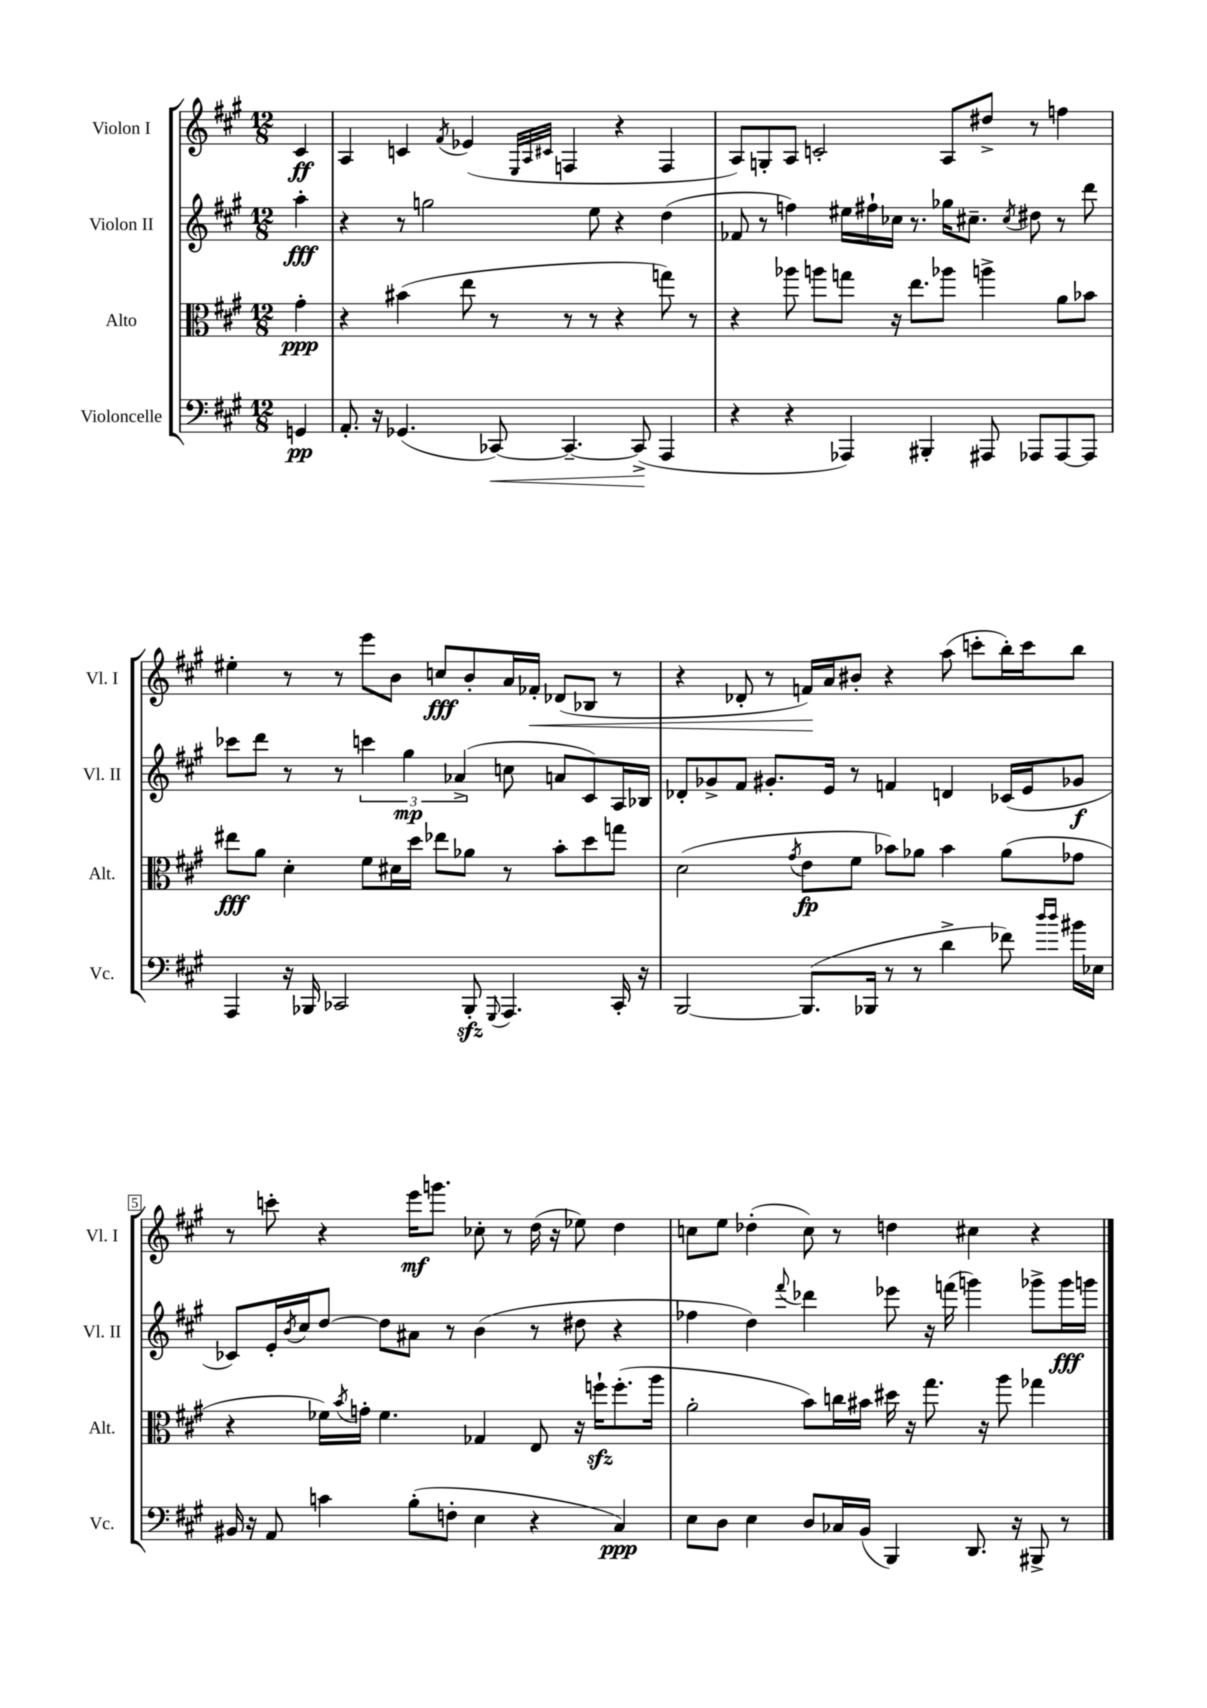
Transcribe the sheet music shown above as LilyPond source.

<<
\new StaffGroup <<
\new Staff = "s0" \with { instrumentName = "Violon I" shortInstrumentName = "Vl. I" } {
    \clef treble \key a \major \numericTimeSignature \time 12/8 \partial 4
    cis'4\ff |
    a4 c'4 \acciaccatura { fis'8 } ees'4( \grace { e32 a32 cis'32 } f4 r4 f4 |
    a8) g8-. a8 c'2-. a8 dis''8-> r8 f''4 |
    eis''4-. r8 r8 e'''8 b'8 c''8\fff b'8-. a'16 fes'16-.\< des'8( bes8 r8 |
    r4 des'8-. r8 f'16\!) a'16 bis'8-. r4 a''8( c'''8-. b''16-.) c'''16 b''8 |
    r8 c'''8-. r4 e'''16\mf g'''8. ces''8-. r8 d''16( r16 ees''8) d''4 |
    c''8 e''8 des''4-.( c''8) r8 d''4 cis''4 r4 \bar "|." |
}
\new Staff = "s1" \with { instrumentName = "Violon II" shortInstrumentName = "Vl. II" } {
    \clef treble \key a \major \numericTimeSignature \time 12/8 \partial 4
    a''4-.\fff |
    r4 r8 g''2 e''8 r4 d''4( |
    fes'8 r8 f''4) eis''16 fis''16-! ces''16 r8. ges''16 cis''8.-- \acciaccatura { cis''8 } dis''8 r8 d'''8 |
    ces'''8 d'''8 r8 r8 \tuplet 3/2 { c'''4 gis''4\mp aes'4->( } c''8 a'8 cis'8) a16 bes16 |
    des'8-. ges'8-> fis'8 gis'8.-. e'16 r8 f'4 d'4 ces'16( e'16 ges'8\f |
    ces'8) e'16-. \acciaccatura { b'8 } cis''16 d''8~ d''8 ais'8 r8 b'4( r8 dis''8 r4 |
    fes''4 d''4) \appoggiatura { fis'''8 } des'''4 ees'''8 r16 f'''16( g'''4) ges'''8-> ges'''16\fff g'''16 \bar "|." |
}
\new Staff = "s2" \with { instrumentName = "Alto" shortInstrumentName = "Alt." } {
    \clef alto \key a \major \numericTimeSignature \time 12/8 \partial 4
    gis'4-.\ppp |
    r4 bis'4( e''8 r8 r8 r8 r4 g''8) r8 |
    r4 aes''8 a''8 g''8 r16 e''8. aes''8 a''4-> a'8 bes'8 |
    eis''8\fff a'8 d'4-. fis'8 dis'16 d''16 ees''8 aes'8 r8 b'8-. d''8 g''8 |
    d'2( \acciaccatura { gis'8 } e'8\fp fis'8 bes'8) aes'8 bes'4 aes'8( ges'8 |
    r4 fes'16) \acciaccatura { b'8 } g'16-. fes'4. ges4 e8 r16 f''16-!\sfz f''8.-.( a''16 |
    a'2-. b'8) c''16 bis'16 dis''16 r16 gis''8. r16 a''8 ges''4 \bar "|." |
}
\new Staff = "s3" \with { instrumentName = "Violoncelle" shortInstrumentName = "Vc." } {
    \clef bass \key a \major \numericTimeSignature \time 12/8 \partial 4
    g,4\pp |
    a,8.-. r16 ges,4.( ces,8~\<) ces,4.~-- ces,8->\!( a,,4 |
    r4 r4 aes,,4) bis,,4-. ais,,8 aes,,8 aes,,8~ aes,,8 |
    a,,4 r16 bes,,16 ces,2 bes,,8-.\sfz \appoggiatura { gis,,8 } a,,4. ces,16-. r16 |
    b,,2~ b,,8.( bes,,16 r8 r8 d'4-> fes'8) \grace { d''16 d''16 } bis'16 ees16 |
    bis,16 r16 a,8 c'4 b8-.( f8-. e4 r4 cis4\ppp) |
    e8 d8 e4 d8 ces16 b,16( b,,4) d,8. r16 bis,,8-> r8 \bar "|." |
}
>>
>>
\layout { \context { \Score \override BarNumber.break-visibility = ##(#f #t #t) barNumberVisibility = #(every-nth-bar-number-visible 5) \override BarNumber.stencil = #(make-stencil-boxer 0.1 0.3 ly:text-interface::print) } }
